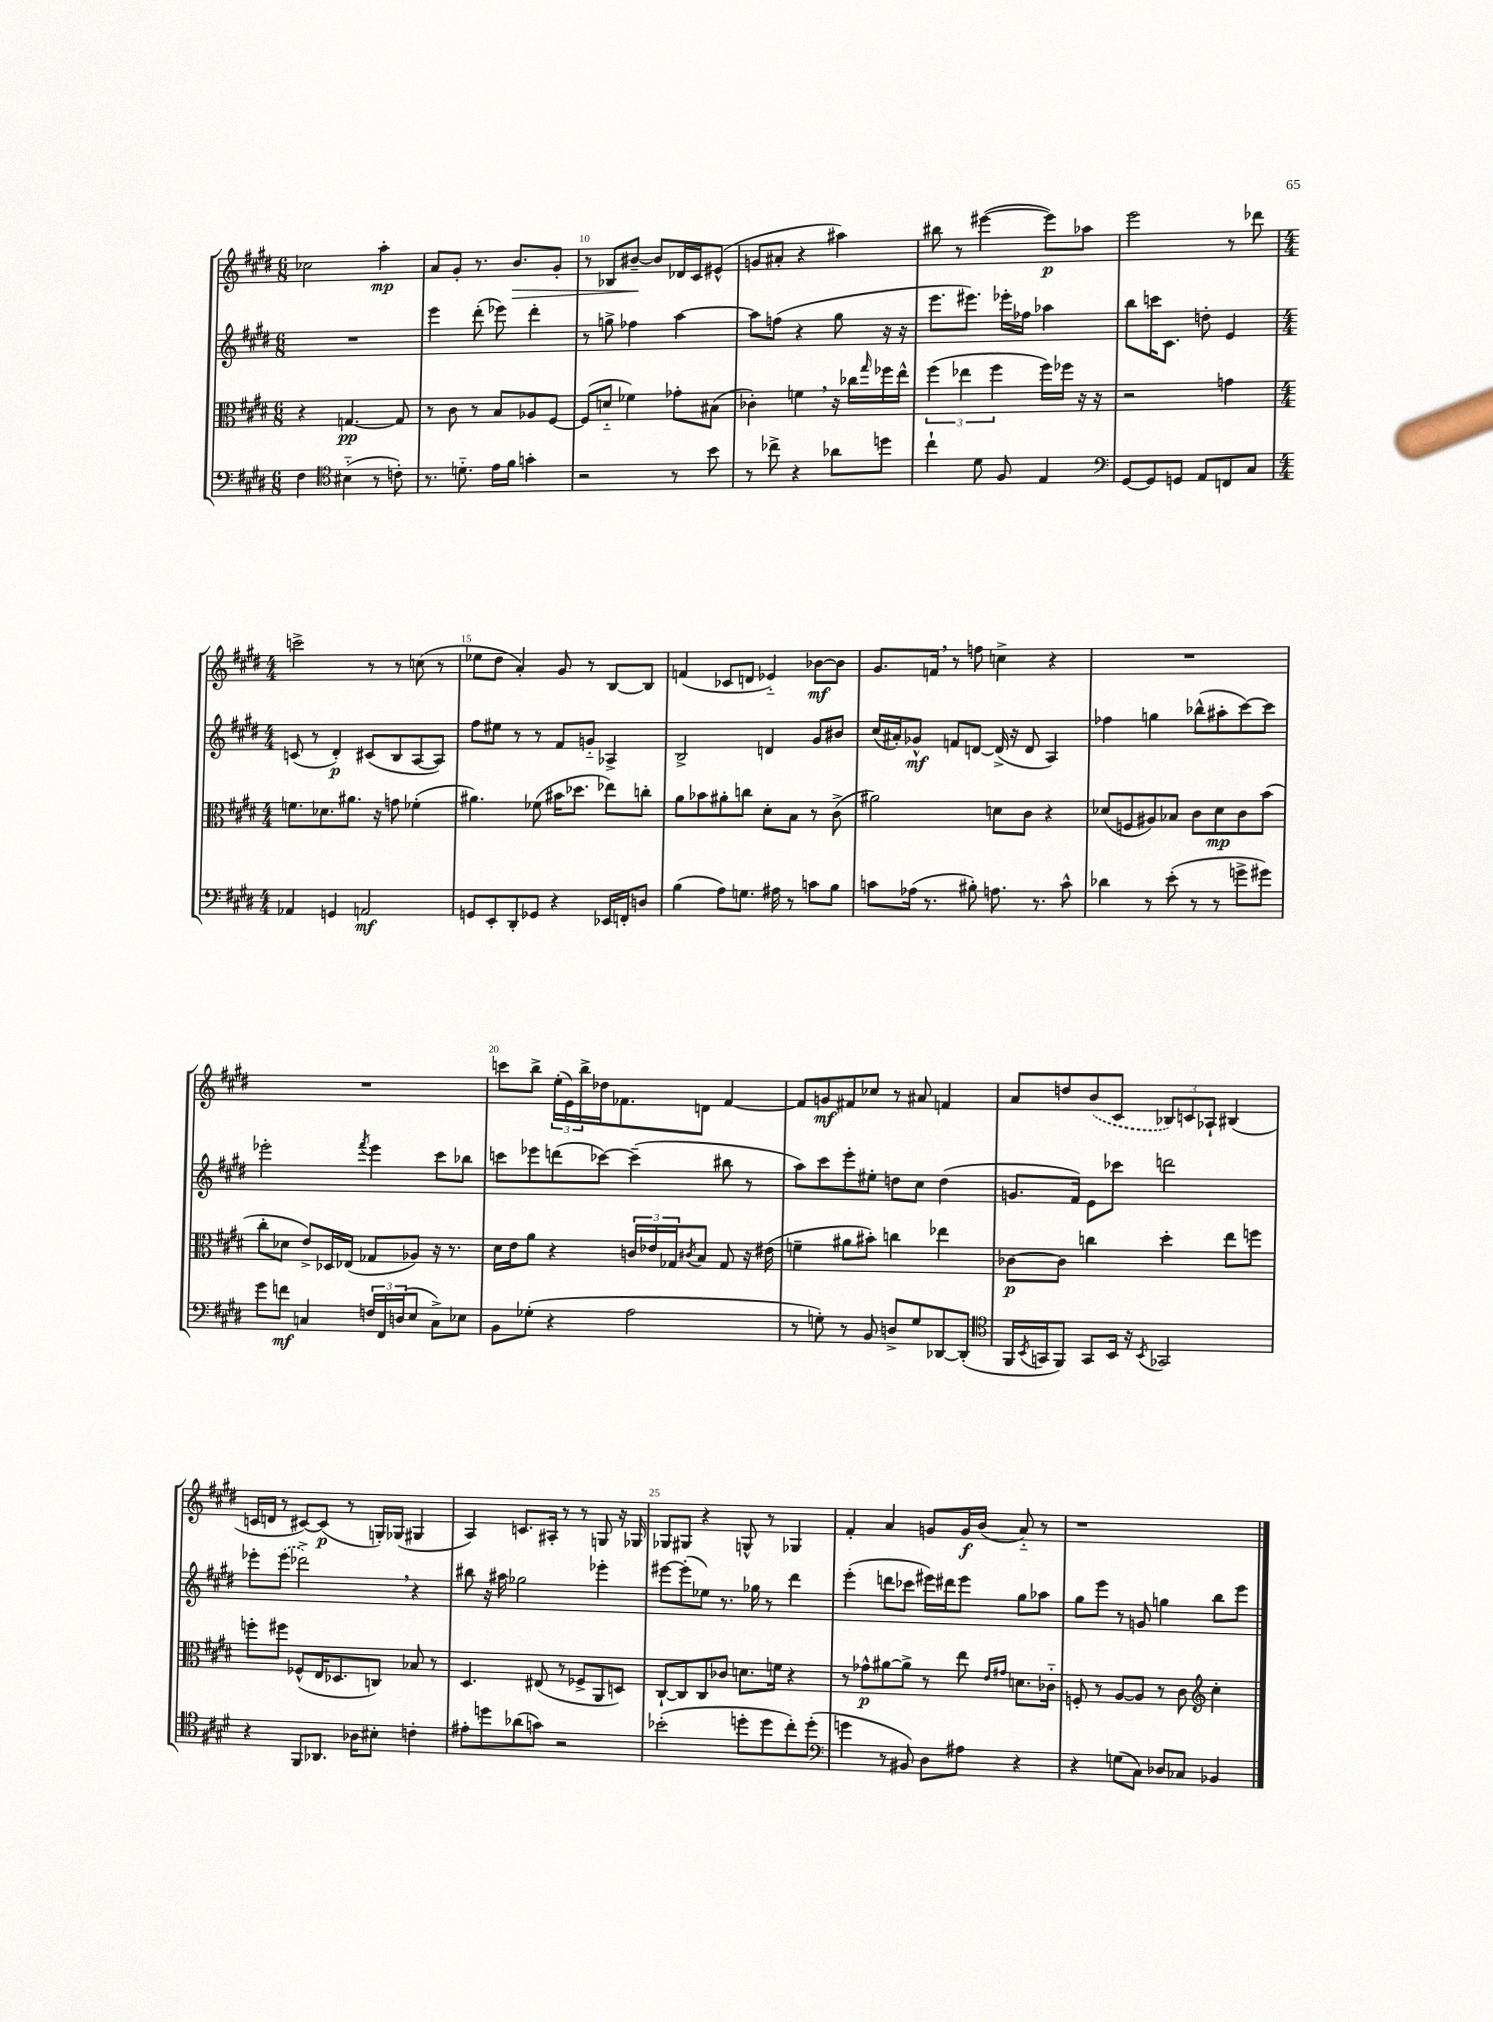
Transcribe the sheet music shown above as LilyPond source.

<<
\new StaffGroup <<
\new Staff = "s0" {
    \clef treble \key e \major \numericTimeSignature \time 6/8
    ces''2 a''4-.\mp |
    a'8 gis'8-. r8. b'8.\> gis'8-. |
    r8 bes8 bis'8~--\! bis'8 des'16 cis'16 eis'8-^( |
    g'8 ais'8-. r4 ais''4) |
    bis''8 r8 eis'''4~( eis'''8\p) aes''8 |
    e'''2 r8 des'''8 |
    \numericTimeSignature \time 4/4 c'''2-> r8 r8 c''8( r8 |
    ees''8 dis''8 a'4-.) gis'8 r8 b8~ b8 |
    f'4( ces'8 d'8 ees'4-_) bes'8~\mf bes'8 |
    gis'8. f'16 \breathe r8 f''8 c''4-> r4 |
    R1 |
    R1 |
    c'''8 b''8-> \tuplet 3/2 { e''16-.( e'16) b''16-> } des''16 fes'8. d'8 fes'4~ |
    fes'8 g'8\mf fis'8 ces''8 r8 ais'8 f'4 |
    a'8 d''8 \once \slurDashed b'8( cis'8 \tuplet 3/2 { bes8) c'8 aes8-! } bis4( |
    c'16 d'16 r8 cis'8~) cis'8\p( r8 g16-.) ges16( gis4 |
    a4) c'8. ais16-. r8 r8 g8 r16 ges16 |
    ges8 gis8 r4 g8-^ r8 ges4 |
    fis'4-. a'4 g'8 g'16\f b'16( a'8-_) r8 |
    r1 \bar "|." |
}
\new Staff = "s1" {
    \clef treble \key e \major \numericTimeSignature \time 6/8
    R2. |
    e'''4 dis'''8-.( ees'''8) dis'''4-. |
    r8 g''8-> fes''4 a''4~ |
    a''8 f''8( r4 gis''8 r16 r16 |
    e'''8. eis'''8.) ees'''16-. fes''16 aes''4 |
    b''8 c'''16 cis'8. d''8-. e'4 |
    \numericTimeSignature \time 4/4 c'8( r8 dis'4-.\p) cis'8( b8 a8~ a8) |
    fis''8 eis''8 r8 r8 fis'8 g'8-_ aes4-> |
    b2-> d'4 gis'8 bis'8 |
    cis''16( ais'16-.) ges'8-^\mf f'8 d'8~ d'16->( r16 d'8 a4) |
    fes''4 g''4 bes''8-^( ais''8-. cis'''8~) cis'''8 |
    ees'''2-. \acciaccatura { fis'''8 } ees'''4 cis'''8 bes''8 |
    c'''8 ees'''8 d'''8( ces'''8~) ces'''4--( bis''8 r8 |
    a''8) cis'''8 e'''8-. eis''8-. d''8 cis''8 d''4( |
    g'8. fis'16) e'8 ces'''8 d'''2 |
    ees'''8-. \once \slurDashed ees'''8( des'''2->) \breathe r4 |
    bis''8 r16 ais''16 ges''2 ees'''4-. |
    eis'''8~ eis'''8-.( ees''8) r8. ges''16 r8 dis'''4 |
    e'''4-.( d'''8 ces'''8 eis'''16) dis'''16 eis'''8 gis''8 aes''8 |
    gis''8 e'''8 r8 g'8 g''4 b''8 e'''8 \bar "|." |
}
\new Staff = "s2" {
    \clef alto \key e \major \numericTimeSignature \time 6/8
    r4 g4.~\pp g8 |
    r8 cis'8 r8 b8 aes8 fis8~ |
    fis8( d'8-_ fes'4) ges'8-. bis8( |
    ces'4-.) f'4 \breathe r16 ces''16 \grace { gis''16 } fes''16 e''16-^ |
    \tuplet 3/2 { fis''4( ees''4 fis''4 } fis''16) fes''16 r16 r16 |
    r2 g'4 |
    \numericTimeSignature \time 4/4 f'8. des'8. ais'8. r16 g'8 fes'4-.( |
    ais'4.) fes'8( bis'16 des''8. ees''8) c''8-. |
    a'8 bes'8 ais'8-. c''8 dis'8-. b8 r8 cis'8->( |
    ais'2) d'8 cis'8 r4 |
    des'8( f8 ais8) bes8 cis'8 des'8\mp cis'8 b'8( |
    cis''8-. des'8 e'8->) des16 ees16( ges8 aes8) r16 r8. |
    dis'16 e'16 a'8 r4 \tuplet 3/2 { c'16 ees'16 ges16 } \acciaccatura { cis'8 } b8 ges8 r16 eis'16( |
    f'4-- ais'8 bis'8-.) c''4 ees''4 |
    ces'8~\p ces'8 c''4 dis''4-. e''8 f''8 |
    f''8-. fis''8 fes8-^( e16 des8. c8) bes8 r8 |
    dis4. eis8( r8 fes8-> a,8 d8) |
    cis8~-! cis8 cis8 ces'8 d'8. f'16 r4 |
    r8 ges'8-^\p ais'8~ ais'8-> r8 e''8 \grace { e'16 gis'16 } d'8. ces'16-_ |
    f8-. r8 a8~ a8 r8 cis'8 \clef treble cis''4-. \bar "|." |
}
\new Staff = "s3" {
    \clef bass \key e \major \numericTimeSignature \time 6/8
    fis4 \clef tenor bis4-_( r8 c'8-.) |
    r8. d'8.-_ e'16 fis'16 g'4-. |
    r2 r8 b'8 |
    r8 ces''8-> r4 aes'8 d''8 |
    cis''4-! dis'8 fis8 e4 |
    \clef bass gis,8~ gis,8 g,8 a,8 f,8 cis8 |
    \numericTimeSignature \time 4/4 aes,4 g,4 a,2\mf |
    g,8 e,8-. dis,8-. ges,8 r4 ees,16 f,16-. d8 |
    b4( a8) g8. ais16 r8 c'8 b8 |
    c'8 aes16( r8. bis8-.) a8. r8. c'8-^ |
    des'4 r8 e'8-.( r8 r8 g'8-> gis'8) |
    gis'8 f'8\mf c4 \tuplet 3/2 { f16 fis,16 d16( } e8 c8->) ees8 |
    b,8 ges8-.( r4 a2 |
    r8 g8-.) r8 b,8 d8-> g8 des,8~ des,8-.( |
    \clef tenor fis,16 \acciaccatura { b,8 } g,16 fis,8) g,8 b,16 r16 \acciaccatura { b,8 } ges,2 |
    r4 fis,8 aes,8. aes16 bis8-. c'4-. |
    eis'8-. d''8 aes'8( g'8) r2 |
    bes'2-.( d''8-. d''8 cis''8-.) d''8-.( |
    \clef bass g'4 r8 bis,8) dis8 ais8 r4 |
    r4 g8( cis8) des8 ces8 bes,4 \bar "|." |
}
>>
>>
\layout { \context { \Score currentBarNumber = #8 \override BarNumber.break-visibility = ##(#f #t #t) barNumberVisibility = #(every-nth-bar-number-visible 5) } }
